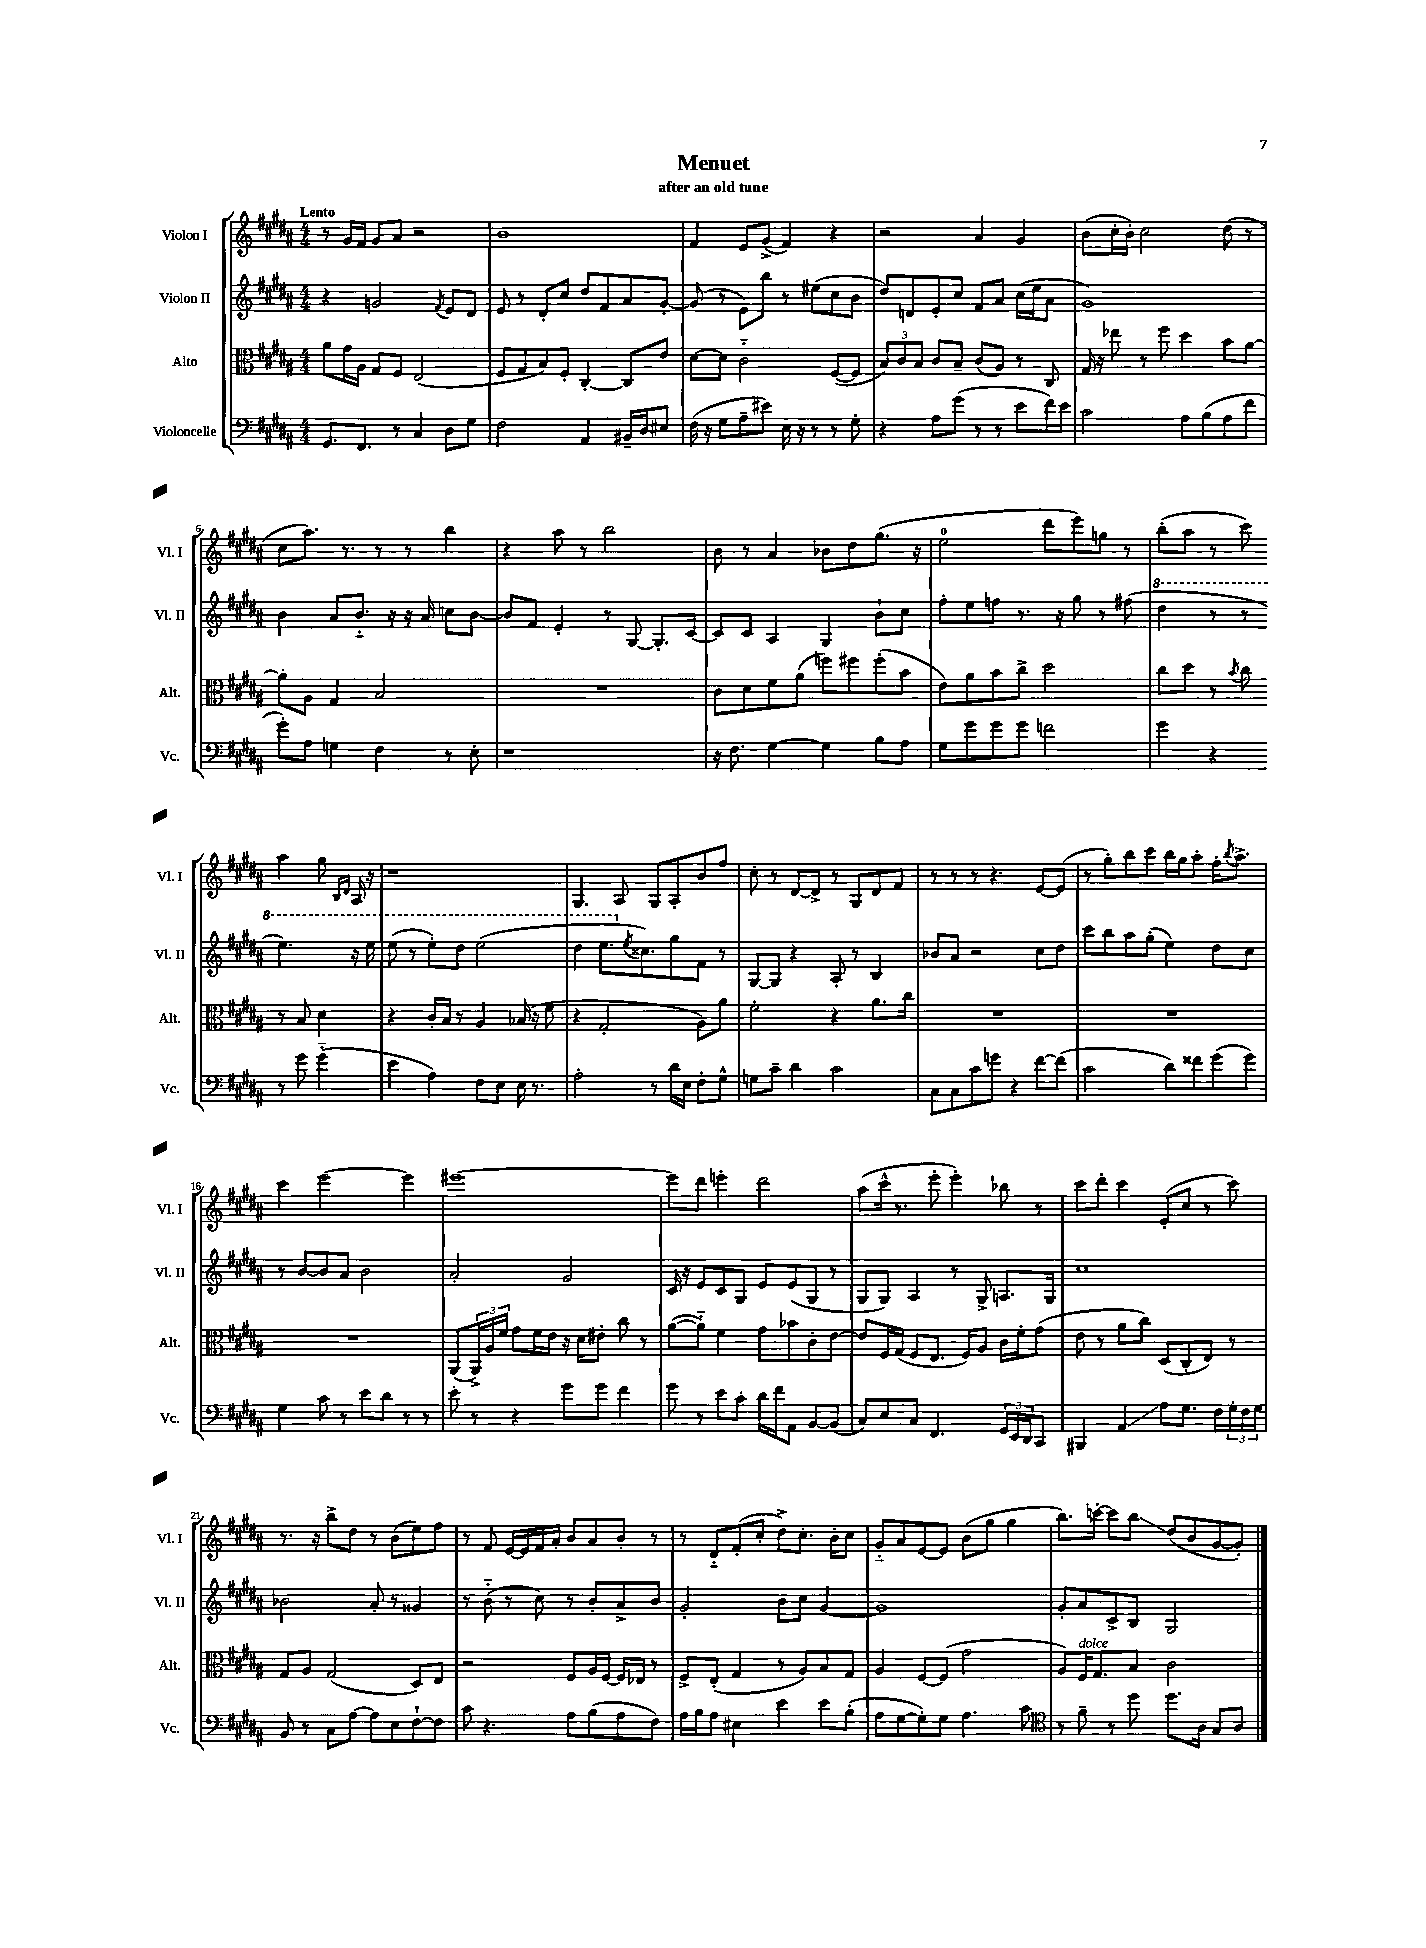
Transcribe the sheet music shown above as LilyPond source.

\header { title = "Menuet" subtitle = "after an old tune" }
<<
\new StaffGroup <<
\new Staff = "s0" \with { instrumentName = "Violon I" shortInstrumentName = "Vl. I" } {
    \clef treble \key b \major \numericTimeSignature \time 4/4 \tempo "Lento"
    r8 gis'16 fis'16 gis'8 ais'8 r2 |
    b'1 |
    fis'4 e'8 gis'8->( fis'4) r4 |
    r2 ais'4 gis'4 |
    b'8( cis''16-. b'16-.) cis''2 dis''8( r8 |
    cis''8 ais''8.) r8. r8 r8 b''4 |
    r4 ais''8 r8 b''2 |
    b'8 r8 ais'4 bes'8 dis''8 gis''8.( r16 |
    e''2-0 dis'''8 e'''8) g''8 r8 |
    b''8-.( ais''8 r8 cis'''8) ais''4 gis''8 \grace { b16 dis'16 } ais16 r16 |
    r1 |
    gis4. ais8 gis8 ais8-. b'8 fis''8 |
    cis''8-. r8 dis'8~ dis'8-> r8 gis8 dis'8 fis'8 |
    r8 r8 r8 r4. e'8~ e'8( |
    r8 gis''8-.) b''8 cis'''8 b''16 gis''16 ais''8-. fis''16-. \acciaccatura { b''8 } ais''8.-> |
    cis'''4 e'''2~ e'''4 |
    eis'''1~ |
    eis'''8 dis'''8 e'''4-. dis'''2 |
    ais''8( cis'''16-^ r8. e'''8-. e'''4-.) bes''8 r8 |
    cis'''8 dis'''8-. cis'''4 e'8-.( cis''8 r8 cis'''8) |
    r8. r16 b''8-> dis''8 r8 b'8( e''8) fis''8 |
    r8 fis'8 e'16~ e'16 fis'16 ais'16-. b'8 ais'8 b'8-. r8 |
    r8 dis'8-_ fis'8-.( cis''8-. dis''8->) cis''8.-. b'16-. cis''8 |
    gis'8-_ ais'8 e'8~ e'8 b'8( gis''8 gis''4 |
    b''8.) c'''16~-. c'''8 b''8\glissando dis''8( b'8 gis'8~ gis'8-.) \bar "|." |
}
\new Staff = "s1" \with { instrumentName = "Violon II" shortInstrumentName = "Vl. II" } {
    \clef treble \key b \major \numericTimeSignature \time 4/4
    r4 g'2 \acciaccatura { fis'8 } e'8 dis'8 |
    e'8 r8 dis'8-. cis''8 dis''8 fis'8 ais'8 gis'8~-. |
    gis'8( r8 e'8) b''8 r8 eis''8( cis''8 b'8 |
    dis''8) d'8 e'8-. cis''8 fis'8 ais'8 cis''16( e''16 ais'8 |
    gis'1) |
    b'4 ais'8 b'8.-_ r16 r16 ais'16 c''8 b'8~ |
    b'8 fis'8 e'4-. r8 gis8~ gis8.-. cis'16~ |
    cis'8 cis'8 ais4 gis4 b'8-! cis''8 |
    fis''8-. e''8 f''8 r8. r16 gis''8 r8 fis''8( |
    \ottava #1 dis'''4 r8 r8 e'''4.) r16 e'''16 |
    e'''8( r8 e'''8-.) dis'''8 e'''2( |
    dis'''4 e'''8. \ottava #0 \acciaccatura { e''8 } cisis''8.) gis''8 fis'8 r8 |
    gis8~ gis8 r4 ais8-. r8 b4 |
    bes'8 ais'8 r2 cis''8 dis''8 |
    cis'''8 b''8 ais''8 gis''8-.( e''4) dis''8 cis''8 |
    r8 b'8~ b'8 ais'8 b'2 |
    ais'2-. gis'2 |
    cis'16 r16 e'8 cis'8 gis8 e'8 e'8( gis8 r8 |
    gis8 gis8) ais4 r8 gis8-> a8. gis16 |
    cis''1 |
    bes'2 ais'8-. r8 gisis'4 |
    r8 b'8-_( r8 cis''8) r8 b'8-. ais'8-> b'8 |
    gis'2-. b'8 cis''8 gis'4~ |
    gis'1 |
    gis'8-. ais'8 cis'8-> b8 gis2 \bar "|." |
}
\new Staff = "s2" \with { instrumentName = "Alto" shortInstrumentName = "Alt." } {
    \clef alto \key b \major \numericTimeSignature \time 4/4
    ais'8 gis'16 ais16 gis8 fis8 e2( |
    fis8 gis8 b8) fis8-. cis4~-. cis8 e'8 |
    dis'8~ dis'8 cis'2-_ fis8~( fis8 |
    \tuplet 3/2 { b8) cis'8 b8 } cis'8 b8-- cis'8( ais8) r8 cis8 |
    gis16 r16 ees''8 r8 fis''8 dis''4 b'8 ais'8~ |
    ais'8-. ais8 gis4 b2 |
    R1 |
    cis'8 dis'8 fis'8 ais'8( f''8) fis''8 fis''8-.( b'8 |
    e'8) ais'8 b'8 cis''8-> dis''2 |
    cis''8 dis''8 r8 \acciaccatura { b'8 } cis''8 r8 b8 dis'4 |
    r4 cis'16-. b16 r8 ais4 bes16( r16 fis'8 |
    r4 gis2-. ais8) ais'8 |
    fis'2-. r4 ais'8. cis''16 |
    R1 |
    R1 |
    R1 |
    ais,8( \tuplet 3/2 { ais,16->) ais16 fis'16 } gis'8 fis'16 e'16 r16 dis'16 eis'8-. cis''8 r8 |
    ais'8~( ais'8-_) fis'4 gis'8 bes'8 cis'8-. e'8~ |
    e'8 fis16 gis16( fis8 e8. fis16) ais8 cis'16 fis'16-. gis'8( |
    e'8 r8 ais'8 cis''8) dis8( cis8-. e8) r8 |
    gis8 ais8 gis2( dis8) e8 |
    r2 fis8 ais16 fis16~ fis16 ees16 r8 |
    fis8-> e8-.( gis4 r8 ais8) b8 gis8 |
    ais4 fis8~ fis8( gis'2 |
    ais8) fis16^\markup { \italic "dolce" } gis8. b8 cis'2 \bar "|." |
}
\new Staff = "s3" \with { instrumentName = "Violoncelle" shortInstrumentName = "Vc." } {
    \clef bass \key b \major \numericTimeSignature \time 4/4
    gis,8. fis,8. r8 cis4 dis8 gis8 |
    fis2 ais,4 bis,16-- dis16 eis8 |
    fis16( r16 gis8 ais8-- eis'8) e16 r16 r8 r8 gis8-. |
    r4 ais8 gis'8( r8 r8 e'8 fis'16) e'16 |
    cis'2 ais8 b8( ais8 fis'8 |
    gis'8-.) ais8 g4 fis4 r8 e8-. |
    r1 |
    r16 fis8. gis4~ gis4 b8 ais8 |
    gis8 gis'8 gis'8 gis'8 f'2 |
    gis'4 r4 r8 gis'8 gis'4-_( |
    e'4 ais4) fis8 e8 e16 r8. |
    ais2-. r8 dis'16 e16 fis8-. gis8-^ |
    g8 cis'8-- dis'4 cis'2 |
    cis8 cis8 cis'8 g'8 r4 fis'8~ fis'8( |
    cis'2 dis'8) fisis'8 gis'8( gis'8) |
    gis4 cis'8 r8 e'8 dis'8 r8 r8 |
    e'8-. r8 r4 gis'8 gis'8 fis'4 |
    gis'8 r8 e'8 cis'8-. dis'16 fis'16 ais,8 b,8~ b,8( |
    cis8) e8 cis8 fis,4. \tuplet 3/2 { gis,16 e,16 dis,16 } cis,8 |
    bis,,4 ais,4\glissando ais8 gis8. fis16 \tuplet 3/2 { gis16-. fis16 gis16 } |
    b,8 r8 cis8 ais8~ ais8 e8 fis8~-! fis8 |
    cis'8 r4. ais8 b8( ais8 fis8) |
    ais16 b16 ais8 eis4 e'4 e'8 b8-.( |
    ais8 gis8~ gis8-.) gis8 ais4. cis'8 |
    \clef tenor r8 fis'8-- r8 dis''8 dis''8. ais16 gis8 ais8 \bar "|." |
}
>>
>>
